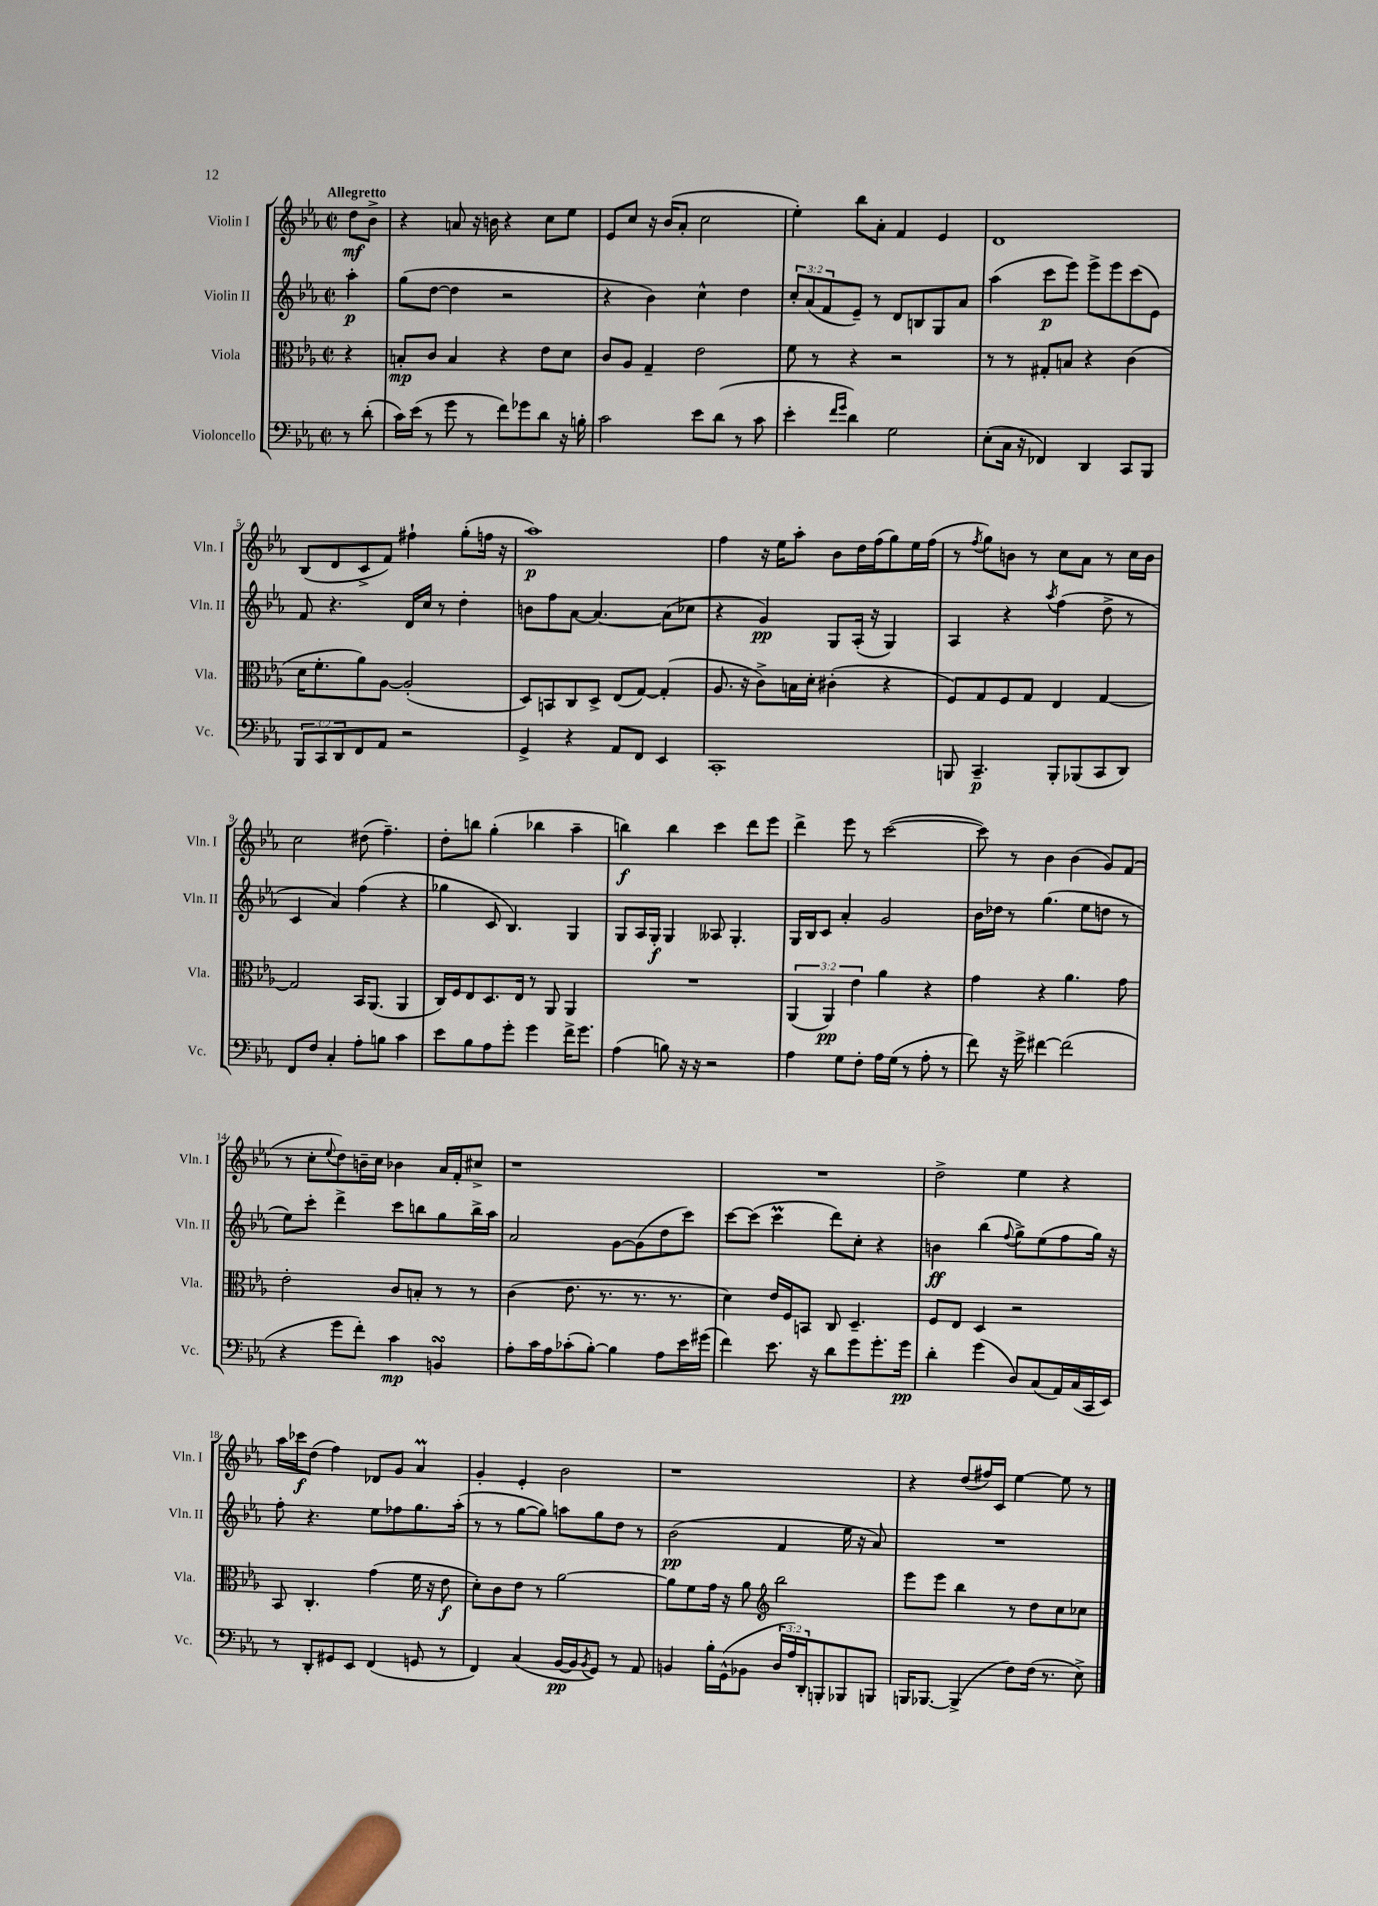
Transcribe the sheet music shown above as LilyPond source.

<<
\new StaffGroup <<
\new Staff = "s0" \with { instrumentName = "Violin I" shortInstrumentName = "Vln. I" } {
    \clef treble \key ees \major \defaultTimeSignature \time 2/2 \partial 4 \tempo "Allegretto"
    d''8\mf bes'8-> |
    r4 a'8 r16 b'16 r4 c''8 ees''8 |
    ees'8 c''8 r16 bes'16( aes'8-. c''2 |
    ees''4-.) bes''8 aes'8-. f'4 ees'4 |
    d'1 |
    bes8( d'8 c'8-> f'8) fis''4-! g''8-.( f''16 r16 |
    aes''1\p) |
    f''4 r16 ees''16 aes''8-. bes'8 d''16 f''16( g''8) ees''16 f''16( |
    r8 \acciaccatura { f''8 } g''8) b'8 r8 c''8 aes'8 r8 c''16 b'16 |
    c''2 dis''8( f''4.--) |
    d''8-. b''8 g''4-.( bes''4 aes''4-- |
    b''4\f) b''4 c'''4 d'''8 ees'''8 |
    d'''4-> ees'''8 r8 c'''2~( |
    c'''8) r8 bes'4 bes'4( g'8) f'8( |
    r8 c''8-. \appoggiatura { ees''8 } d''8) b'16-- c''16 bes'4 aes'16 f'16-. cis''8-> |
    r1 |
    R1 |
    d''2-> ees''4 r4 |
    aes''16 ces'''16\f d''8( f''4) des'8 g'8 aes'4\prall |
    g'4-. ees'4-. bes'2 |
    r1 |
    r4 d''8( fis''16) c'16 ees''4~ ees''8 r8 \bar "|." |
}
\new Staff = "s1" \with { instrumentName = "Violin II" shortInstrumentName = "Vln. II" } {
    \clef treble \key ees \major \defaultTimeSignature \time 2/2 \override Staff.TupletNumber.text = #tuplet-number::calc-fraction-text \partial 4
    aes''4-.\p |
    g''8( d''8~ d''4 r2 |
    r4 bes'4) c''4-^ d''4 |
    \tuplet 3/2 { c''8-. aes'8( f'8 } ees'8--) r8 d'8 b8 g8 aes'8 |
    aes''4( c'''8\p ees'''8) ees'''8-> ees'''8 c'''8( ees'8) |
    f'8 r4. d'16 c''16 r8 d''4-. |
    b'8 f''8 aes'8~ aes'4.~ aes'8( ces''8 |
    r4 g'4\pp) g8 aes16-.( r16 g4) |
    aes4 r4 \acciaccatura { aes''8 } f''4( d''8-> r8 |
    c'4 aes'4) f''4( r4 |
    ges''4 c'8 bes4.) g4 |
    g8 aes16 g16-.\f g4 aeses8 g4.-. |
    g16 bes16 c'8 aes'4-. g'2 |
    bes'16 des''16 r8 g''4.( ees''8 d''8 r8 |
    ees''8) c'''8-. d'''4-> c'''8 b''8 g''8 b''16-> aes''16 |
    aes'2 g'8~ g'8( d''8 c'''8) |
    c'''8~ c'''8( c'''4\prall d'''8) c''8-. r4 |
    b'4\ff bes''4( \appoggiatura { f''8 } g''8->) ees''8( f''8 g''16) r16 |
    f''8-. r4. ees''8 fes''8 g''8. aes''16-.( |
    r8 r8 g''8~ g''8) a''8 g''8 d''8 r8 |
    bes'2\pp( f'4 ees''16 r16 aes'8) |
    R1 \bar "|." |
}
\new Staff = "s2" \with { instrumentName = "Viola" shortInstrumentName = "Vla." } {
    \clef alto \key ees \major \defaultTimeSignature \time 2/2 \override Staff.TupletNumber.text = #tuplet-number::calc-fraction-text \partial 4
    r4 |
    b8-.\mp c'8 b4 r4 ees'8 d'8 |
    c'8 aes8 g4-- ees'2 |
    f'8 r8 r4 r2 |
    r8 r8 gis8-. b8 r4 c'4( |
    d'16 f'8.-. aes'8) aes8~ aes2-.( |
    d8) b,8 c8 d8-> ees8( g8~) g4-.( |
    aes8. r16 c'8->) b16 d'16-. cis'4-.( r4 |
    f8) g8 f8 g8 ees4 g4~ |
    g2 bes,16 aes,8.( aes,4 |
    c16) f16 ees8 d8. ees16 r8 aes,8 aes,4 |
    R1 |
    \tuplet 3/2 { aes,4( aes,4\pp) ees'4 } aes'4 r4 |
    g'4 r4 aes'4. g'8 |
    ees'2-. c'8 b8-. r8 r8 |
    c'4( ees'8. r8. r8. r8. |
    d'4) ees'16 f16 b,8 c8 d4.-- |
    f8 ees8 d4 r2 |
    bes,8 c4.-. g'4( f'16 r16 ees'8\f |
    d'8-.) c'8 ees'8 r8 aes'2~ |
    aes'8 f'8 g'16 r16 aes'8 \clef treble bes''2 |
    ees'''8 ees'''8 bes''4 r8 d''8 c''8 ces''8 \bar "|." |
}
\new Staff = "s3" \with { instrumentName = "Violoncello" shortInstrumentName = "Vc." } {
    \clef bass \key ees \major \defaultTimeSignature \time 2/2 \override Staff.TupletNumber.text = #tuplet-number::calc-fraction-text \partial 4
    r8 d'8-.( |
    c'16) ees'16( r8 g'8 r8 f'8) ges'8 d'8 r16 b16-. |
    c'2 ees'8 d'8( r8 c'8 |
    ees'4-. \grace { f'16 g'16 } d'4) g2 |
    ees8-.( c16 r16 fes,4) d,4 c,8 bes,,8 |
    \tuplet 3/2 { bes,,8 c,8 d,8 } f,8 aes,8 r2 |
    g,4-> r4 aes,8 f,8 ees,4 |
    c,1-. |
    b,,8 c,4.--\p b,,8-. bes,,8( c,8 d,8) |
    f,8 f8 c4-. aes8-. b8 c'4 |
    ees'8 bes8 aes8 g'8-. g'4 f'16-> g'8. |
    aes4( b8) r16 r16 r2 |
    aes4 g8 f8-. aes16 g16( r8 aes8-. r8 |
    f'8) r16 g'16-> fis'4~ fis'2( |
    r4 g'8 f'8-.) c'4\mp b,4\turn |
    aes8-. c'16 aes16 ces'8-.( bes8~-.) bes4 aes8 ees'16 gis'16( |
    f'4) ees'8. r16 d'8 g'8 g'8.-. g'16\pp |
    d'4-. g'4( d8) c8( aes,16) c16( c,16 ees,16) |
    r8 d,8-. gis,8 ees,8 f,4( g,8 r8 |
    f,4) c4( bes,16~\pp bes,16 \acciaccatura { bes,8 } g,8) r8 aes,8 |
    b,4 bes16-. g,16-^( bes,8 \tuplet 3/2 { d16 aes16) d,16-. } b,,8-. bes,,8 b,,8 |
    b,,16 bes,,8.~ bes,,4->( f8) f16( r8. ees8->) \bar "|." |
}
>>
>>
